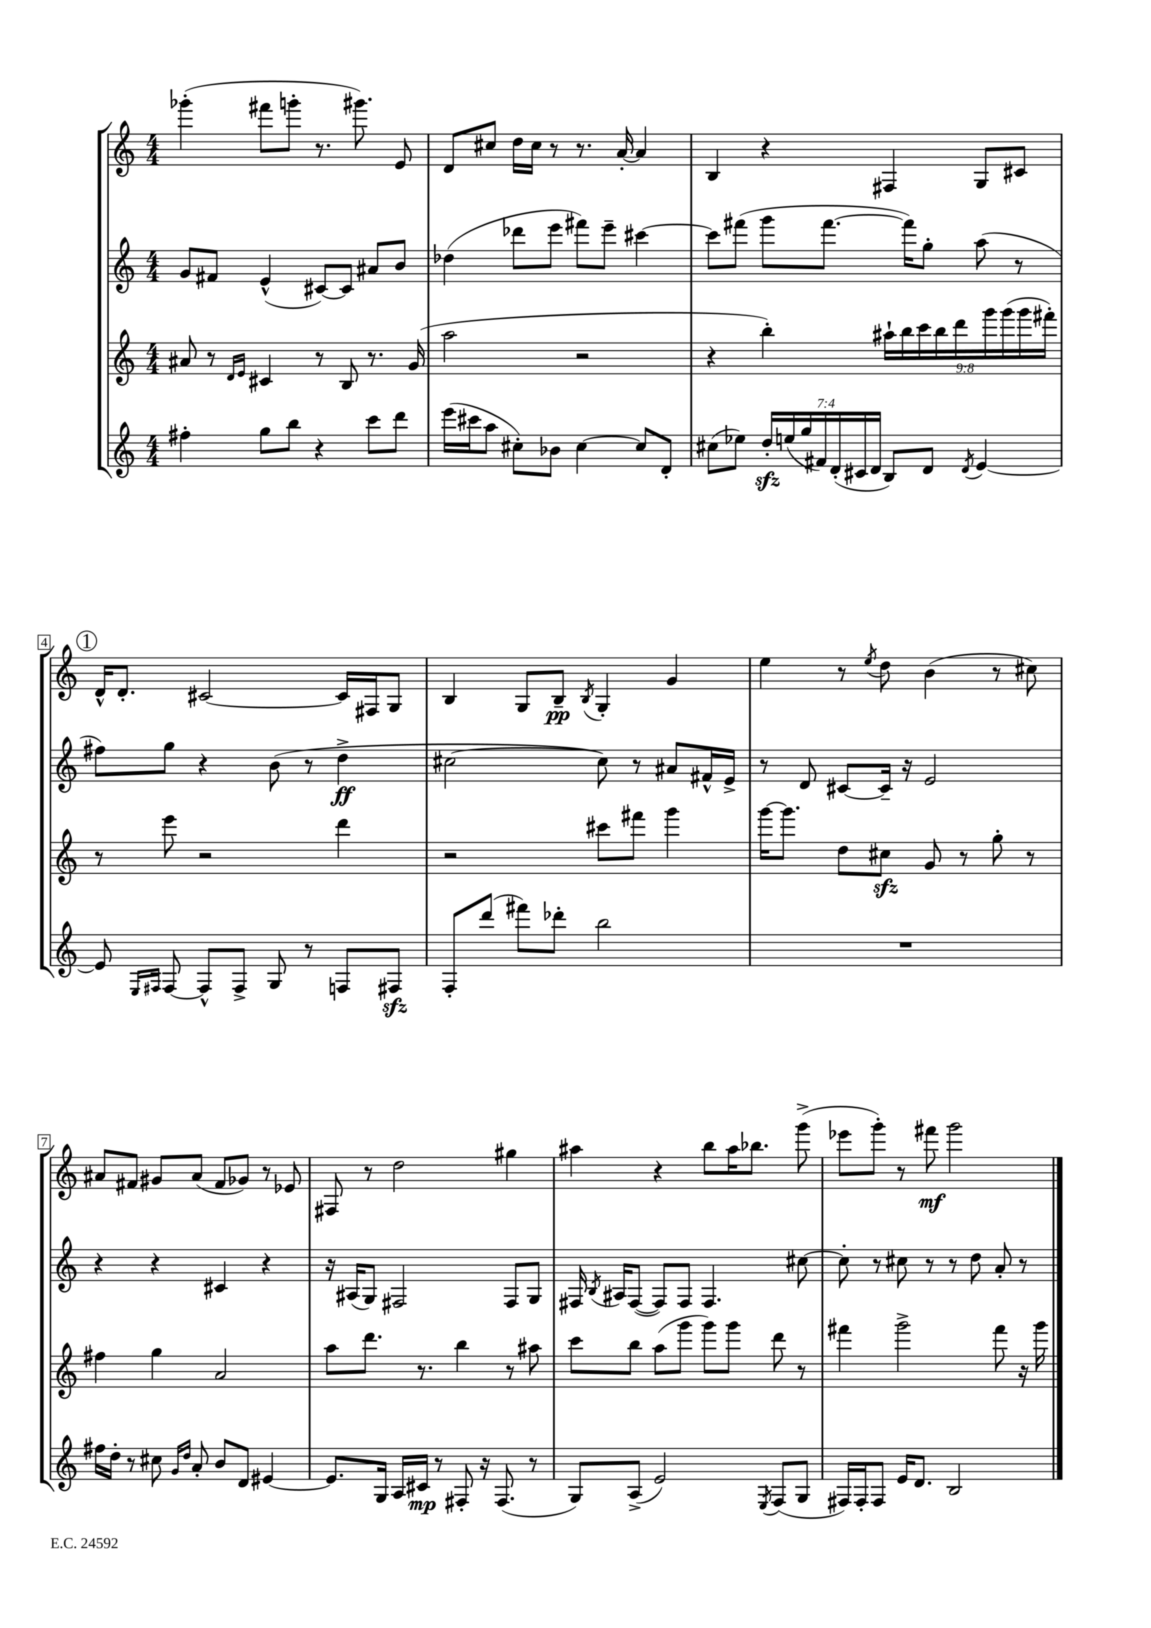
<<
\new StaffGroup <<
\new Staff = "s0" {
    \clef treble \key c \major \numericTimeSignature \time 4/4
    \autoBeamOff ges'''4-.( fis'''8[ g'''8]-. r8. gis'''8.) e'8 |
    d'8[ cis''8] d''16[ cis''16] r8 r8. a'16~-. a'4 |
    b4 r4 fis4 g8[ cis'8] |
    \mark \markup { \circle "1" } d'16[-^ d'8.]-. cis'2~ cis'16[ fis16 g8] |
    b4 g8[ b8]--\pp \acciaccatura { b8 } g4-. g'4 |
    e''4 r8 \acciaccatura { e''8 } d''8 b'4( r8 cis''8) |
    ais'8[ fis'8] gis'8[ ais'8]( fis'8[ ges'8]) r8 ees'8 |
    fis8 r8 d''2 gis''4 |
    ais''4 r4 b''8[ ais''16 bes''8.] g'''8->( |
    ees'''8[ g'''8]-.) r8 fis'''8\mf g'''2 \bar "|." |
}
\new Staff = "s1" {
    \clef treble \key c \major \numericTimeSignature \time 4/4
    \autoBeamOff g'8[ fis'8] e'4-^( cis'8[~) cis'8] ais'8[ b'8] |
    des''4( des'''8[ e'''8] fis'''8[) e'''8]-- cis'''4~ |
    cis'''8[ fis'''8]( g'''8[ fis'''8.]~ fis'''16[) g''8]-. a''8( r8 |
    \mark \markup { \circle "1" } fis''8[) g''8] r4 b'8( r8 d''4->\ff |
    cis''2~ cis''8) r8 ais'8[ fis'16-^ e'16]-> |
    r8 d'8 cis'8[~ cis'16]-- r16 e'2 |
    r4 r4 cis'4 r4 |
    r16 ais16[( g8]) fis2 fis8[ g8] |
    fis16 \acciaccatura { b8 } ais16[ fis8]~( fis8[) fis8] fis4. cis''8~ |
    cis''8-. r8 cis''8 r8 r8 d''8 a'8-. r8 \bar "|." |
}
\new Staff = "s2" {
    \clef treble \key c \major \numericTimeSignature \time 4/4 \override Staff.TupletNumber.text = #tuplet-number::calc-fraction-text
    \autoBeamOff ais'8 r8 \grace { d'16[ e'16] } cis'4 r8 b8 r8. g'16( |
    a''2 r2 |
    r4 b''4-.) \tuplet 9/8 { ais''16[-! b''16 c'''16 b''16 d'''16 g'''16 g'''16( g'''16 fis'''16]-.) } |
    \mark \markup { \circle "1" } r8 e'''8 r2 d'''4 |
    r2 cis'''8[ fis'''8] g'''4 |
    g'''16[~ g'''8.] d''8[ cis''8]\sfz g'8 r8 g''8-. r8 |
    fis''4 g''4 a'2 |
    a''8[ d'''8.] r8. b''4 r8 ais''8 |
    c'''8[ b''8] a''8[( g'''8] g'''8[) g'''8] d'''8 r8 |
    fis'''4 g'''2-> fis'''8 r16 g'''16 \bar "|." |
}
\new Staff = "s3" {
    \clef treble \key c \major \numericTimeSignature \time 4/4 \override Staff.TupletNumber.text = #tuplet-number::calc-fraction-text
    \autoBeamOff fis''4-. g''8[ b''8] r4 c'''8[ d'''8] |
    e'''16[( cis'''16 a''8] cis''8[-.) bes'8] cis''4~ cis''8[ d'8]-. |
    cis''8[( ees''8]) \tuplet 7/4 { d''16[-.\sfz e''16( g''16 fis'16) d'16-.( cis'16 d'16] } b8[) d'8] \acciaccatura { d'8 } e'4~ |
    \mark \markup { \circle "1" } e'8 \grace { e16[ fis16] } fis8~ fis8[-^ fis8]-> g8 r8 f8[ fis8]\sfz |
    f8[-. d'''8]( fis'''8[) des'''8]-. b''2 |
    R1 |
    fis''16[ d''16]-. r8 cis''8 \grace { g'16[ d''16] } a'8-. b'8[ d'8] eis'4~ |
    eis'8.[ g16] a16[ cis'16]\mp r8 fis8-. r16 fis8.( r8 |
    g8[) a8]->( e'2) \acciaccatura { e8 } f8[( g8] |
    fis16[) fis16-. fis8] e'16[ d'8.] b2 \bar "|." |
}
>>
>>
\layout { \context { \Score \override BarNumber.stencil = #(make-stencil-boxer 0.1 0.3 ly:text-interface::print) } }
